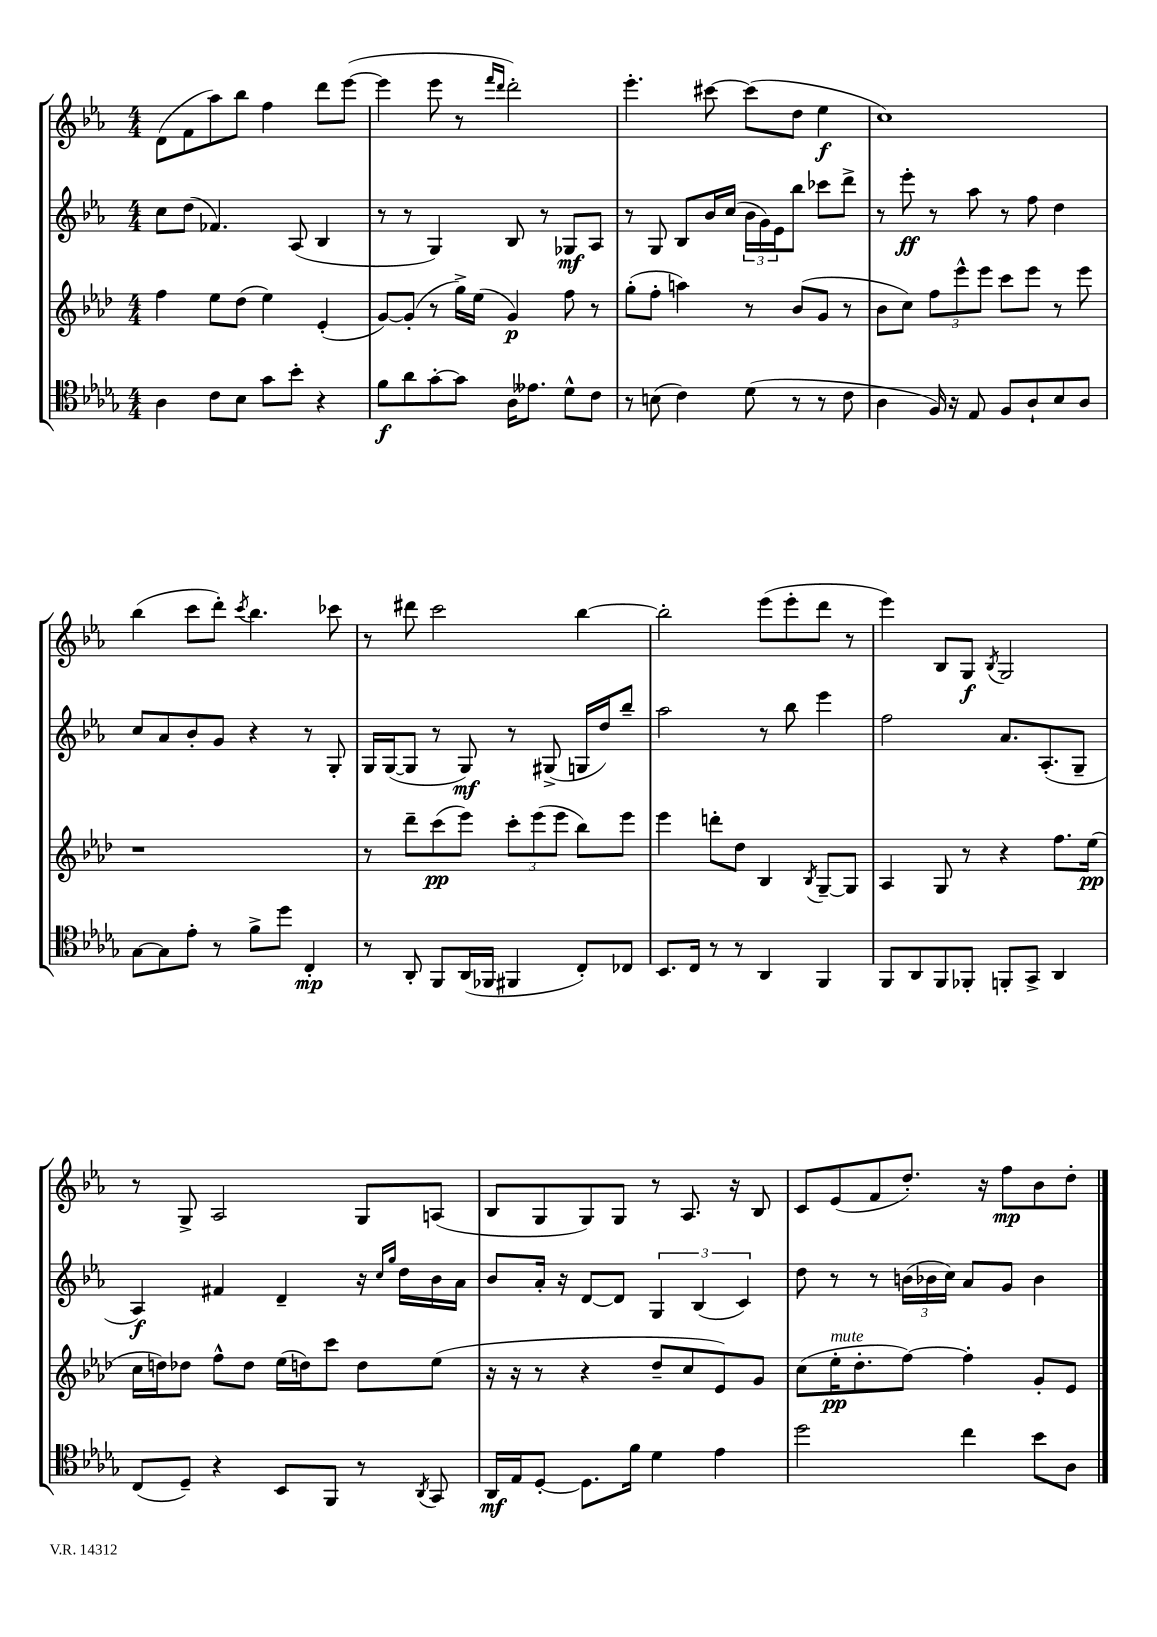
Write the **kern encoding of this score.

**kern	**dynam	**kern	**dynam	**kern	**dynam	**kern	**dynam
*part4	*part4	*part3	*part3	*part2	*part2	*part1	*part1
*staff4	*staff4	*staff3	*staff3	*staff2	*staff2	*staff1	*staff1
*clefC4	*	*clefG2	*	*clefG2	*	*clefG2	*
*k[b-e-a-d-g-]	*	*k[b-e-a-d-]	*	*k[b-e-a-]	*	*k[b-e-a-]	*
*M4/4	*	*M4/4	*	*M4/4	*	*M4/4	*
=14	=14	=14	=14	=14	=14	=14	=14
4A-\	.	4ff\	.	8cc\L	.	(8d\L	.
.	.	.	.	(8dd\J	.	8f\	.
8c\L	.	8ee-\L	.	4.f-X/)	.	8aa-\)	.
8B-\J	.	(8dd-\J	.	.	.	8bb-\J	.
8g-\L	.	4ee-\)	.	.	.	4ff\	.
8b-'\J	.	.	.	(8A-/	.	.	.
4r	.	(4e-'/	.	4B-/	.	8ddd\L	.
.	.	.	.	.	.	([8eee-\J	.
=15	=15	=15	=15	=15	=15	=15	=15
8f\L	f	[8g/L)	.	8r	.	4eee-\]	.
8a-\	.	(8g'/J]	.	8r	.	.	.
[8g-'\	.	8r	.	4G/)	.	8eee-\	.
8g-\J]	.	16gg^\LL)	.	.	.	8r	.
.	.	(16ee-\JJ	.	.	.	.	.
.	.	.	.	.	.	16qqfff/LL	.
.	.	.	.	.	.	16qqddd/JJ	.
16A-\KL	.	4g/)	p	8B-/	.	2ddd'\)	.
8.e--X\J	.	.	.	.	.	.	.
.	.	.	.	8r	.	.	.
8d-^^\L	.	8ff\	.	8G-X/L	mf	.	.
8c\J	.	8r	.	8A-/J	.	.	.
=16	=16	=16	=16	=16	=16	=16	=16
8r	.	(8gg'\L	.	8r	.	4.eee-'\	.
(8Bn\	.	8ff'\J	.	8G/	.	.	.
4c\)	.	4aan\)	.	8B-/L	.	.	.
.	.	.	.	16b-/L	.	[8ccc#X\	.
.	.	.	.	(16cc/JJ	.	.	.
(8d-\	.	8r	.	24b-\LL	.	(8ccc#\L]	.
.	.	.	.	24g\)	.	.	.
.	.	.	.	24e-\J	.	.	.
8r	.	(8b-/L	.	8bb-\J	.	8dd\J	.
8r	.	8g/J	.	8ccc-X\L	.	4ee-\	f
8c\	.	8r	.	8ddd^\J	.	.	.
=17	=17	=17	=17	=17	=17	=17	=17
4A-\	.	8b-\L	.	8r	.	1cc)	.
.	.	8cc\J)	.	8eee-'\	ff	.	.
16F/)	.	12ff\L	.	8r	.	.	.
16r	.	.	.	.	.	.	.
.	.	12eee-^^\	.	.	.	.	.
8E-/	.	.	.	8aa-\	.	.	.
.	.	12eee-\J	.	.	.	.	.
8F/L	.	8ccc\L	.	8r	.	.	.
8A-`/	.	8eee-\J	.	8ff\	.	.	.
8B-/	.	8r	.	4dd\	.	.	.
8A-/J	.	8eee-\	.	.	.	.	.
!!LO:LB:g=z
=18	=18	=18	=18	=18	=18	=18	=18
[8G-\L	.	1r	.	8cc/L	.	(4bb-\	.
8G-\]	.	.	.	8a-/	.	.	.
8e-'\J	.	.	.	8b-'/	.	8ccc\L	.
8r	.	.	.	8g/J	.	8ddd'\J)	.
.	.	.	.	.	.	8qccc/	.
8f^\L	.	.	.	4r	.	4.bb-\	.
8dd-\J	.	.	.	.	.	.	.
4C'/	mp	.	.	8r	.	.	.
.	.	.	.	8G'/	.	8ccc-X\	.
=19	=19	=19	=19	=19	=19	=19	=19
8r	.	8r	.	16G/LL	.	8r	.
.	.	.	.	([16G/J	.	.	.
8AA-'/	.	8ddd-~\L	.	8G/J]	.	8ddd#X\	.
8FF/L	.	(8ccc\	pp	8r	.	2ccc\	.
(16AA-/L	.	8eee-\J)	.	8G/)	mf	.	.
16FF-X/JJ	.	.	.	.	.	.	.
4FF#X/	.	12ccc'\L	.	8r	.	.	.
.	.	(12eee-\	.	.	.	.	.
.	.	.	.	(8G#X^/	.	.	.
.	.	12eee-\J	.	.	.	.	.
8C'/L)	.	8bb-\L)	.	16Gn/LL	.	[4bb-\	.
.	.	.	.	16dd/J)	.	.	.
8C-X/J	.	8eee-\J	.	8bb-~/J	.	.	.
=20	=20	=20	=20	=20	=20	=20	=20
8.BB-/L	.	4eee-\	.	2aa-\	.	2bb-'\]	.
16C/Jk	.	.	.	.	.	.	.
8r	.	8dddn'\L	.	.	.	.	.
8r	.	8dd-\J	.	.	.	.	.
4AA-/	.	4B-/	.	8r	.	(8eee-\L	.
.	.	.	.	8bb-\	.	8eee-'\	.
.	.	8qB-/	.	.	.	.	.
4FF/	.	[8G~/L	.	4eee-\	.	8ddd\J	.
.	.	8G/J]	.	.	.	8r	.
=21	=21	=21	=21	=21	=21	=21	=21
8FF/L	.	4A-/	.	2ff\	.	4eee-\)	.
8AA-/	.	.	.	.	.	.	.
8FF/	.	8G/	.	.	.	8B-/L	.
8FF-X'/J	.	8r	.	.	.	8G/J	f
.	.	.	.	.	.	8qB-/	.
8FFn'/L	.	4r	.	8.a-/L	.	2G/	.
8GG-^/J	.	.	.	.	.	.	.
.	.	.	.	(8.A-'/	.	.	.
4AA-/	.	8.ff\L	.	.	.	.	.
.	.	.	.	8G~/J	.	.	.
.	.	(16ee-\Jk	pp	.	.	.	.
!!LO:LB:g=z
=22	=22	=22	=22	=22	=22	=22	=22
(8C/L	.	16cc\LL	.	4A-/)	f	8r	.
.	.	16ddn\J)	.	.	.	.	.
8D-~/J)	.	8dd-X\J	.	.	.	8G^/	.
4r	.	8ff^^\L	.	4f#X/	.	2A-/	.
.	.	8dd-\J	.	.	.	.	.
8BB-/L	.	(16ee-\LL	.	4d~/	.	.	.
.	.	16ddn\J)	.	.	.	.	.
8FF/J	.	8ccc\J	.	.	.	.	.
8r	.	8dd\L	.	16r	.	8G/L	.
.	.	.	.	16qqcc/LL	.	.	.
.	.	.	.	16qqgg/JJ	.	.	.
.	.	.	.	16dd\LL	.	.	.
8qAA-/	.	.	.	.	.	.	.
8GG-/	.	(8ee-\J	.	16b-\	.	(8An/J	.
.	.	.	.	16a-\JJ	.	.	.
=23	=23	=23	=23	=23	=23	=23	=23
16AA-/LL	mf	16r	.	8b-/L	.	8B-/L	.
16E-/J	.	16r	.	.	.	.	.
[8D-'/J	.	8r	.	16a-'/Jk	.	8G/	.
.	.	.	.	16r	.	.	.
8.D-\L]	.	4r	.	[8d/L	.	8G/)	.
.	.	.	.	8d/J]	.	8G/J	.
16f\Jk	.	.	.	.	.	.	.
4d-\	.	8dd-~/L	.	6G/	.	8r	.
.	.	8cc/	.	.	.	8.A-/	.
.	.	.	.	(6B-/	.	.	.
4e-\	.	8e-/)	.	.	.	.	.
.	.	.	.	.	.	16r	.
.	.	.	.	6c/)	.	.	.
.	.	8g/J	.	.	.	8B-/	.
=24	=24	=24	=24	=24	=24	=24	=24
2dd-\	.	(8cc\L	.	8dd\	.	8c/L	.
!	!	!LO:TX:a:i:t=mute	!	!	!	!	!
.	.	16ee-'\K	pp	8r	.	(8e-/	.
.	.	8.dd-'\	.	.	.	.	.
.	.	.	.	8r	.	8f/	.
.	.	[8ff\J)	.	(24bn\LL	.	8.dd'/J)	.
.	.	.	.	24b-X\	.	.	.
.	.	.	.	24cc\JJ)	.	.	.
4cc\	.	4ff'\]	.	8a-/L	.	.	.
.	.	.	.	.	.	16r	.
.	.	.	.	8g/J	.	8ff\L	mp
8b-\L	.	8g'/L	.	4b-\	.	8b-\	.
8A-\J	.	8e-/J	.	.	.	8dd'\J	.
==	==	==	==	==	==	==	==
*-	*-	*-	*-	*-	*-	*-	*-
